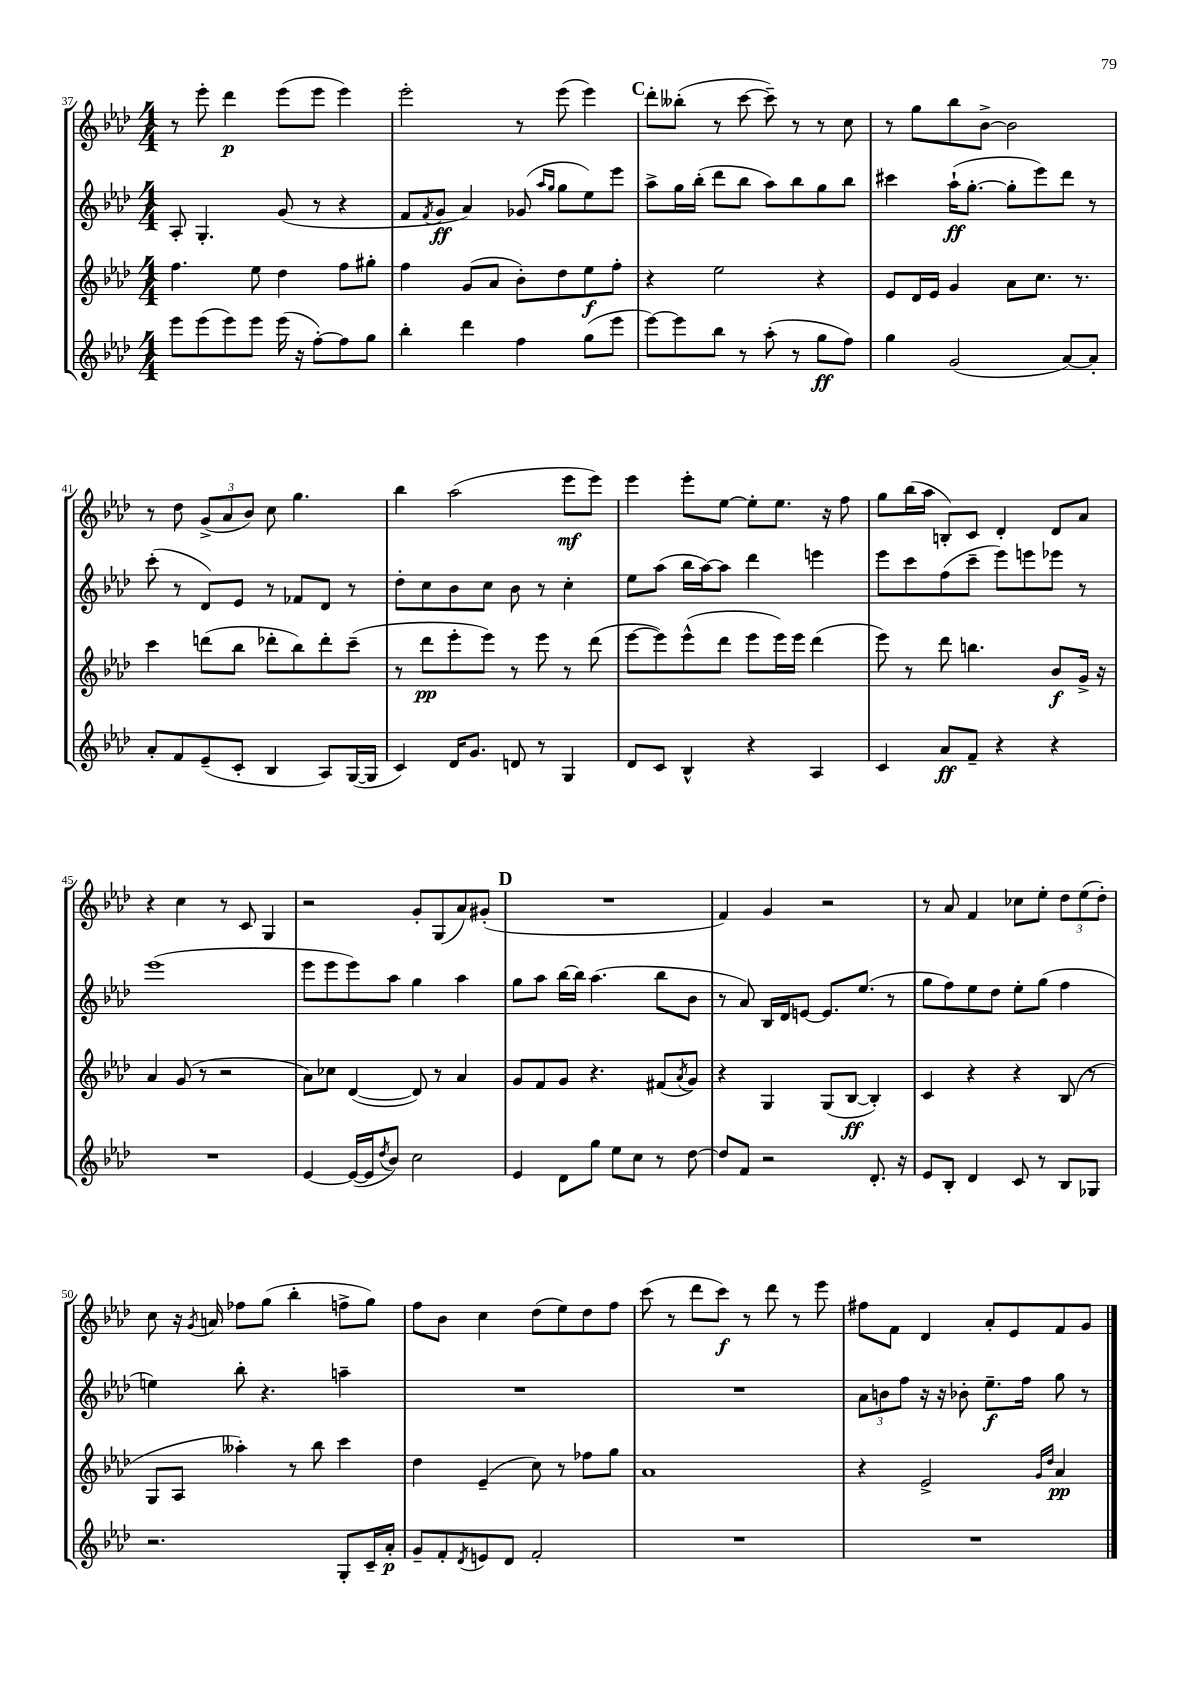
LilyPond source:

<<
\new StaffGroup <<
\new Staff = "s0" {
    \clef treble \key aes \major \numericTimeSignature \time 4/4
    r8 ees'''8-. des'''4\p ees'''8( ees'''8 ees'''4) |
    ees'''2-. r8 ees'''8( ees'''4) |
    \mark \markup { \bold "C" } des'''8-. beses''8-.( r8 c'''8~ c'''8--) r8 r8 c''8 |
    r8 g''8 bes''8 bes'8~-> bes'2 |
    r8 des''8 \tuplet 3/2 { g'8->( aes'8 bes'8) } c''8 g''4. |
    bes''4 aes''2( ees'''8\mf ees'''8) |
    ees'''4 ees'''8-. ees''8~ ees''8-. ees''8. r16 f''8 |
    g''8 bes''16( aes''16 b8-.) c'8 des'4-. des'8 aes'8 |
    r4 c''4 r8 c'8 g4 |
    r2 g'8-. g8( aes'8) gis'8-.( |
    \mark \markup { \bold "D" } R1 |
    f'4) g'4 r2 |
    r8 aes'8 f'4 ces''8 ees''8-. \tuplet 3/2 { des''8 ees''8( des''8-.) } |
    c''8 r16 \acciaccatura { g'8 } a'16 fes''8 g''8( bes''4-. f''8-> g''8) |
    f''8 bes'8 c''4 des''8( ees''8) des''8 f''8 |
    c'''8( r8 des'''8 c'''8\f) r8 des'''8 r8 ees'''8 |
    fis''8 f'8 des'4 aes'8-. ees'8 f'8 g'8 \bar "|." |
}
\new Staff = "s1" {
    \clef treble \key aes \major \numericTimeSignature \time 4/4
    aes8-. g4.-. g'8( r8 r4 |
    f'8 \acciaccatura { f'8 } g'8\ff aes'4) ges'8( \grace { aes''16 g''16 } g''8 ees''8) ees'''8 |
    \mark \markup { \bold "C" } aes''8-> g''16 bes''16-.( des'''8 bes''8 aes''8) bes''8 g''8 bes''8 |
    cis'''4 aes''16-!\ff( g''8.~-. g''8-. ees'''8) des'''8 r8 |
    c'''8-.( r8 des'8) ees'8 r8 fes'8 des'8 r8 |
    des''8-. c''8 bes'8 c''8 bes'8 r8 c''4-. |
    ees''8 aes''8( bes''16 aes''16~) aes''8 des'''4 e'''4 |
    ees'''8 c'''8 f''8( c'''8-- ees'''8) e'''8 ees'''8 r8 |
    ees'''1( |
    ees'''8 ees'''8 ees'''8) aes''8 g''4 aes''4 |
    \mark \markup { \bold "D" } g''8 aes''8 bes''16~ bes''16 aes''4.( bes''8 bes'8 |
    r8 aes'8) bes16 des'16 e'8~ e'8. ees''8.( r8 |
    g''8 f''8) ees''8 des''8 ees''8-. g''8( f''4 |
    e''4) bes''8-. r4. a''4-- |
    R1 |
    R1 |
    \tuplet 3/2 { aes'8 b'8 f''8 } r16 r16 bes'8-. ees''8.--\f f''16 g''8 r8 \bar "|." |
}
\new Staff = "s2" {
    \clef treble \key aes \major \numericTimeSignature \time 4/4
    f''4. ees''8 des''4 f''8 gis''8-. |
    f''4 g'8( aes'8 bes'8-.) des''8 ees''8\f f''8-. |
    \mark \markup { \bold "C" } r4 ees''2 r4 |
    ees'8 des'16 ees'16 g'4 aes'8 c''8. r8. |
    c'''4 d'''8( bes''8 des'''8-. bes''8) des'''8-. c'''8--( |
    r8 des'''8\pp ees'''8-. ees'''8) r8 ees'''8 r8 des'''8( |
    ees'''8~ ees'''8) ees'''8-^( des'''8 ees'''8 ees'''16) ees'''16 des'''4( |
    ees'''8) r8 des'''8 b''4. bes'8\f g'16-> r16 |
    aes'4 g'8( r8 r2 |
    aes'8) ces''8 des'4~( des'8) r8 aes'4 |
    \mark \markup { \bold "D" } g'8 f'8 g'8 r4. fis'8( \acciaccatura { aes'8 } g'8) |
    r4 g4 g8( bes8~\ff bes4-.) |
    c'4 r4 r4 bes8( r8 |
    g8 aes8 aeses''4-.) r8 bes''8 c'''4 |
    des''4 ees'4--( c''8) r8 fes''8 g''8 |
    aes'1 |
    r4 ees'2-> \grace { g'16 des''16 } aes'4\pp \bar "|." |
}
\new Staff = "s3" {
    \clef treble \key aes \major \numericTimeSignature \time 4/4
    ees'''8 ees'''8( ees'''8) ees'''8 ees'''16( r16 f''8~-.) f''8 g''8 |
    bes''4-. des'''4 f''4 g''8( ees'''8 |
    \mark \markup { \bold "C" } ees'''8~) ees'''8 bes''8 r8 aes''8-.( r8 g''8\ff f''8) |
    g''4 g'2( aes'8~) aes'8-. |
    aes'8-. f'8 ees'8--( c'8-. bes4 aes8) g16~( g16 |
    c'4) des'16 g'8. d'8 r8 g4 |
    des'8 c'8 bes4-^ r4 aes4 |
    c'4 aes'8\ff f'8-- r4 r4 |
    R1 |
    ees'4~ ees'16~( ees'16 \acciaccatura { des''8 } bes'8) c''2 |
    \mark \markup { \bold "D" } ees'4 des'8 g''8 ees''8 c''8 r8 des''8~ |
    des''8 f'8 r2 des'8.-. r16 |
    ees'8 bes8-. des'4 c'8 r8 bes8 ges8 |
    r2. g8-. c'16-- aes'16-.\p |
    g'8-- f'8-. \acciaccatura { des'8 } e'8 des'8 f'2-. |
    R1 |
    R1 \bar "|." |
}
>>
>>
\layout { \context { \Score currentBarNumber = #37 } }
